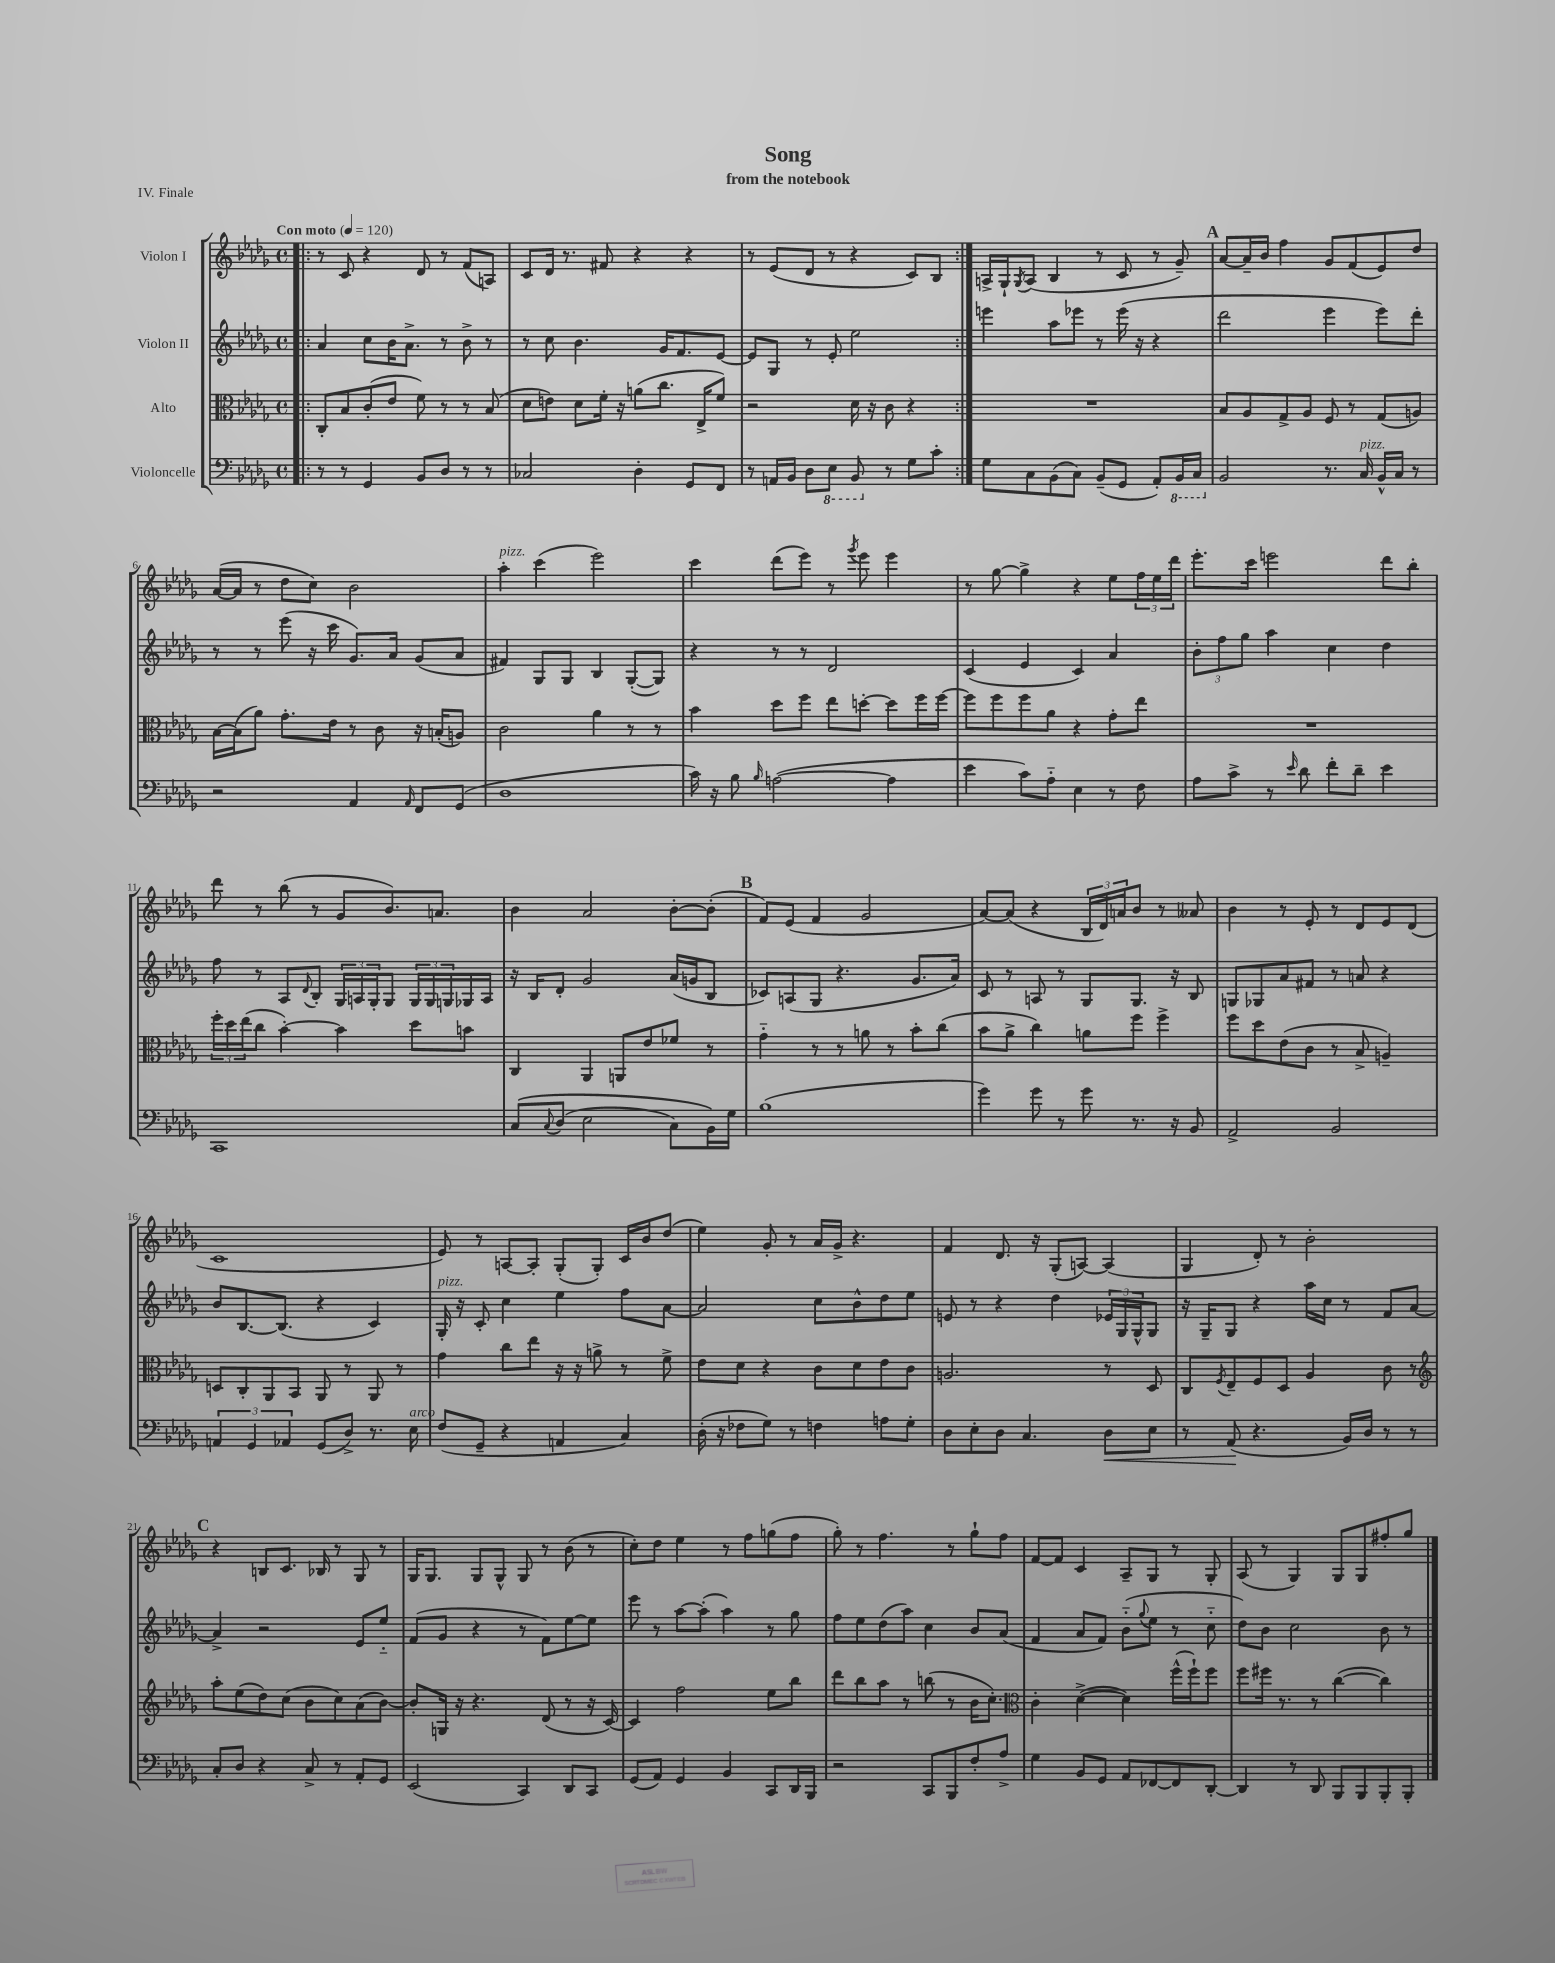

**kern	**kern	**kern	**kern
*staff4	*staff3	*staff2	*staff1
*clefF4	*clefC3	*clefG2	*clefG2
*k[b-e-a-d-g-]	*k[b-e-a-d-g-]	*k[b-e-a-d-g-]	*k[b-e-a-d-g-]
*M4/4	*M4/4	*M4/4	*M4/4
*met(c)	*met(c)	*met(c)	*met(c)
*MM120	*MM120	*MM120	*MM120
=!|:	=!|:	=!|:	=!|:
8r	8C'	4a-	8r
8r	8B-	.	8c
4GG-	(8c'	8cc	4r
.	8e-	16b-	.
.	.	8.a-^	.
8BB-	8f)	.	8d-
8D-	8r	8r	8r
8r	8r	8b-^	(8f
8r	(8B-	8r	8A)
=	=	=	=
2C-	8d-	8r	8c
.	8e)	8cc	16d-
.	.	.	8.r
.	8d-	4.b-	.
.	16f'	.	8f#
.	16r	.	.
4D-'	(8a	.	4r
.	8.cc	16g-	.
.	.	8.f	.
8GG-	.	.	4r
.	16E-^	.	.
8FF	8f)	[8e-	.
=	=	=	=
8r	2r	8e-]	8r
16AA	.	8G-	(8e-
16BB-	.	.	.
8D-	.	8r	8d-
8EE-	.	8e-'	8r
8BBB-	16d-	2ee-	4r
.	16r	.	.
8r	8c	.	.
8G-	4r	.	8c)
8c'	.	.	8B-
=:|!	=:|!	=:|!	=:|!
8G-	1r	4eee	16A^
.	.	.	16G-`
.	.	.	8qG-
8C	.	.	(8A
(8BB-	.	8aa-	4B-
8C)	.	8eee-	.
(8BB-~	.	8r	8r
8GG-	.	(16eee-	8c
.	.	16r	.
8AA-')	.	4r	8r
16BBB-	.	.	8g-~)
16CC	.	.	.
=	=	=	=
2BB-	8B-	2ddd-	[8a-
.	8A-	.	16a-~]
.	.	.	16b-
.	8G-^	.	4ff
.	8A-	.	.
8.r	8F	4eee-	8g-
.	8r	.	(8f
16C	.	.	.
16BB-^^	(8G-	8eee-)	8e-)
16C	.	.	.
8r	8A)	8ddd-'	8dd-
=	=	=	=
2r	[16B-	8r	([16a-
.	(16B-]	.	16a-]
.	8a-)	8r	8r
.	8.g-'	(8eee-	8dd-
.	.	16r	8cc)
.	16e-	16ccc	.
4AA-	8r	8.g-)	2b-
.	8c	.	.
.	.	16a-	.
16qqAA-	.	.	.
8FF	16r	(8g-	.
.	(16B'	.	.
(8GG-	8A)	8a-	.
=	=	=	=
1D-	2c	4f#)	4aa-'
.	.	8G-	(4ccc
.	.	8G-	.
.	4a-	4B-	2eee-)
.	8r	([8G-'	.
.	8r	8G-])	.
=	=	=	=
16c)	4b-	4r	4ccc
16r	.	.	.
8B-	.	.	.
16qqB-	.	.	.
([2A	8dd-	8r	(8ddd-
.	8ff	8r	8eee-)
.	8ee-	2d-	8r
.	.	.	8qggg-
.	[8dd'	.	8eee-
4A]	8dd]	.	4eee-
.	16ff	.	.
.	[16ff	.	.
=	=	=	=
4e-	8ff]	(4c	8r
.	8ff	.	[8gg-
8c)	8ff	4e-	4gg-^]
8A-'~	8a-	.	.
4E-	4r	4c)	4r
8r	8g-'	4a-	8ee-
8F	8ee-	.	24ff
.	.	.	24ee-
.	.	.	24ddd-
=	=	=	=
8A-	1r	12b-'	8.eee-'
.	.	12ff	.
8c^	.	.	.
.	.	12gg-	.
.	.	.	16ccc
8r	.	4aa-	2eee
16qqe-	.	.	.
8d-	.	.	.
8f'	.	4cc	.
8d-~	.	.	.
4e-	.	4dd-	8ddd-
.	.	.	8bb-'
=	=	=	=
1CC	24ff'	8ff	8ddd-
.	24dd-	.	.
.	(24ee-	.	.
.	8cc	8r	8r
.	[4b-')	8A-	(8bb-
.	.	8qqd-	.
.	.	8B-'	8r
.	4b-]	24G-	8g-
.	.	24A	.
.	.	24G-'	.
.	.	8G-	8.b-)
.	8dd-	24G-	.
.	.	24G-	.
.	.	.	8.a
.	.	24G	.
.	8b	16G-	.
.	.	16A	.
=	=	=	=
&(8C	4C	16r	4b-
.	.	16B-	.
8qqC	.	.	.
(8D-	.	8d-'	.
2E-	4AA-	2g-	2a-
.	8AA	.	.
.	8e-	.	.
8C)	8f-	(16a-	[8b-'
.	.	16g	.
16BB-&)	8r	8B-	(8b-']
16G-	.	.	.
=	=	=	=
(1B-	4g-'~	8c-)	8f)
.	.	(8A	(8e-
.	8r	8G-	4f
.	8r	4.r	.
.	8a	.	2g-
.	8r	.	.
.	8b-'	8.g-	.
.	(8cc	.	.
.	.	16a-)	.
=	=	=	=
4g-)	8b-	8c	[8a-)
.	8a-^	8r	(8a-]
8g-	4cc)	8A	4r
8r	.	8r	.
8g-	8a	8G-	24B-
.	.	.	24d-)
.	.	.	24a
8.r	8ff	8.G-	8b-
.	4ff^	.	8r
16r	.	16r	.
8BB-	.	8B-	8a--
=	=	=	=
2AA-^	8ff	8G	4b-
.	8dd-	8G-	.
.	(8e-	8a-	8r
.	8c	8f#	8e-'
2BB-	8r	8r	8r
.	8B-^	8a	8d-
.	4A~)	4r	8e-
.	.	.	(8d-
=	=	=	=
6AA	8D	8b-	1c
.	8C'	[8.B-	.
6GG-	.	.	.
.	8AA-	.	.
.	.	(8.B-]	.
6AA-	.	.	.
.	8BB-	.	.
(8GG-	8AA-	4r	.
8D-^)	8r	.	.
8.r	8AA-	4c)	.
.	8r	.	.
16E-	.	.	.
=	=	=	=
(8F	4g-	16G-'	8e-)
.	.	16r	.
8GG-~	.	8c'	8r
4r	8cc	4cc	[8A
.	8ee-	.	8A']
4AA	16r	4ee-	(8G-'
.	16r	.	.
.	8a^	.	8G-')
4C)	8r	8ff	16c
.	.	.	16b-
.	8f^	[8a-	(8dd-
=	=	=	=
(16D-'	8e-	2a-]	4ee-)
16r	.	.	.
8F-	8d-	.	.
8G-)	4r	.	8g-'
8r	.	.	8r
4F	8c	8cc	16a-
.	.	.	16g-^
.	8d-	8b-^^	4.r
8A	8e-	8dd-	.
8G-'	8c	8ee-	.
=	=	=	=
8D-	2.A	8e	4f
8E-'	.	8r	.
8D-	.	4r	8.d-
4.C	.	.	.
.	.	.	16r
.	.	4dd-	(8G-'
.	.	.	[8A)
8D-	8r	24e-	(4A]
.	.	24G-	.
.	.	24G-^^	.
8E-	8D-	8G-	.
=	=	=	=
8r	8C	16r	4G-
.	.	16G-~	.
.	8qF	.	.
(8AA-	8E-~	8G-	.
4.r	8F	4r	8d-')
.	8D-	.	8r
.	4A-	16aa-	2b-'
.	.	16cc	.
16BB-)	.	8r	.
16D-	.	.	.
8r	8c	8f	.
8r	8r	[8a-	.
=	=	=	=
*	*clefG2	*	*
8C'	8aa-'	4a-^]	4r
8D-	(8ee-	.	.
4r	8dd-)	2r	8B
.	(8cc	.	8.c
8C^	8b-	.	.
.	.	.	16B-
8r	8cc)	.	8r
8AA-'	(8a-	8e-	8G-
8GG-	[8b-)	8ee-'~	8r
=	=	=	=
(2EE-	8b-']	(8f	16G-
.	.	.	8.G-
.	16G	8g-	.
.	16r	.	.
.	4.r	4r	8G-
.	.	.	8G-^^
4CC)	.	8r	8G-
.	(8d-	8f)	8r
8DD-	8r	[8ee-	(8b-
8CC	16r	8ee-]	8r
.	[16c)	.	.
=	=	=	=
(8GG-	4c]	8eee-	8cc')
8AA-)	.	8r	8dd-
4GG-	2ff	[8aa-	4ee-
.	.	(8aa-']	.
4BB-	.	4aa-)	8r
.	.	.	8ff
8CC	8ee-	8r	(8gg
16DD-	8bb-	8gg-	8ff
16BBB-	.	.	.
=	=	=	=
2r	8ddd-	8ff	8gg-')
.	8bb-	8ee-	8r
.	8aa-	(8dd-	4.ff
.	8r	8aa-)	.
8CC	(8bb	4cc	.
8BBB-	8r	.	8r
8F'	16b-	8b-	8gg-`
.	8.cc')	.	.
8A-^	.	(8a-	8ff
=	=	=	=
*	*clefC3	*	*
4G-	4c'	4f	[8f
.	.	.	8f]
8BB-	([4d-^	8a-	4c
8GG-	.	8f)	.
8AA-	4d-])	(8b-'~	8A-~
.	.	8qqgg-	.
[8FF-	.	8ee-	8G-
8FF-]	(16ff^^	8r	8r
.	16ff`)	.	.
[8DD-'	8ff	8cc'~	8G-'
=	=	=	=
4DD-]	8ff	8dd-)	(8A-
.	16ff#	8b-	8r
.	8.r	.	.
8r	.	2cc	4G-)
8DD-	8r	.	.
8BBB-	([4cc	.	8G-
8BBB-	.	.	8G-
8BBB-'	4cc])	8b-	8ff#'
8BBB-'	.	8r	8gg-
==	==	==	==
*-	*-	*-	*-
